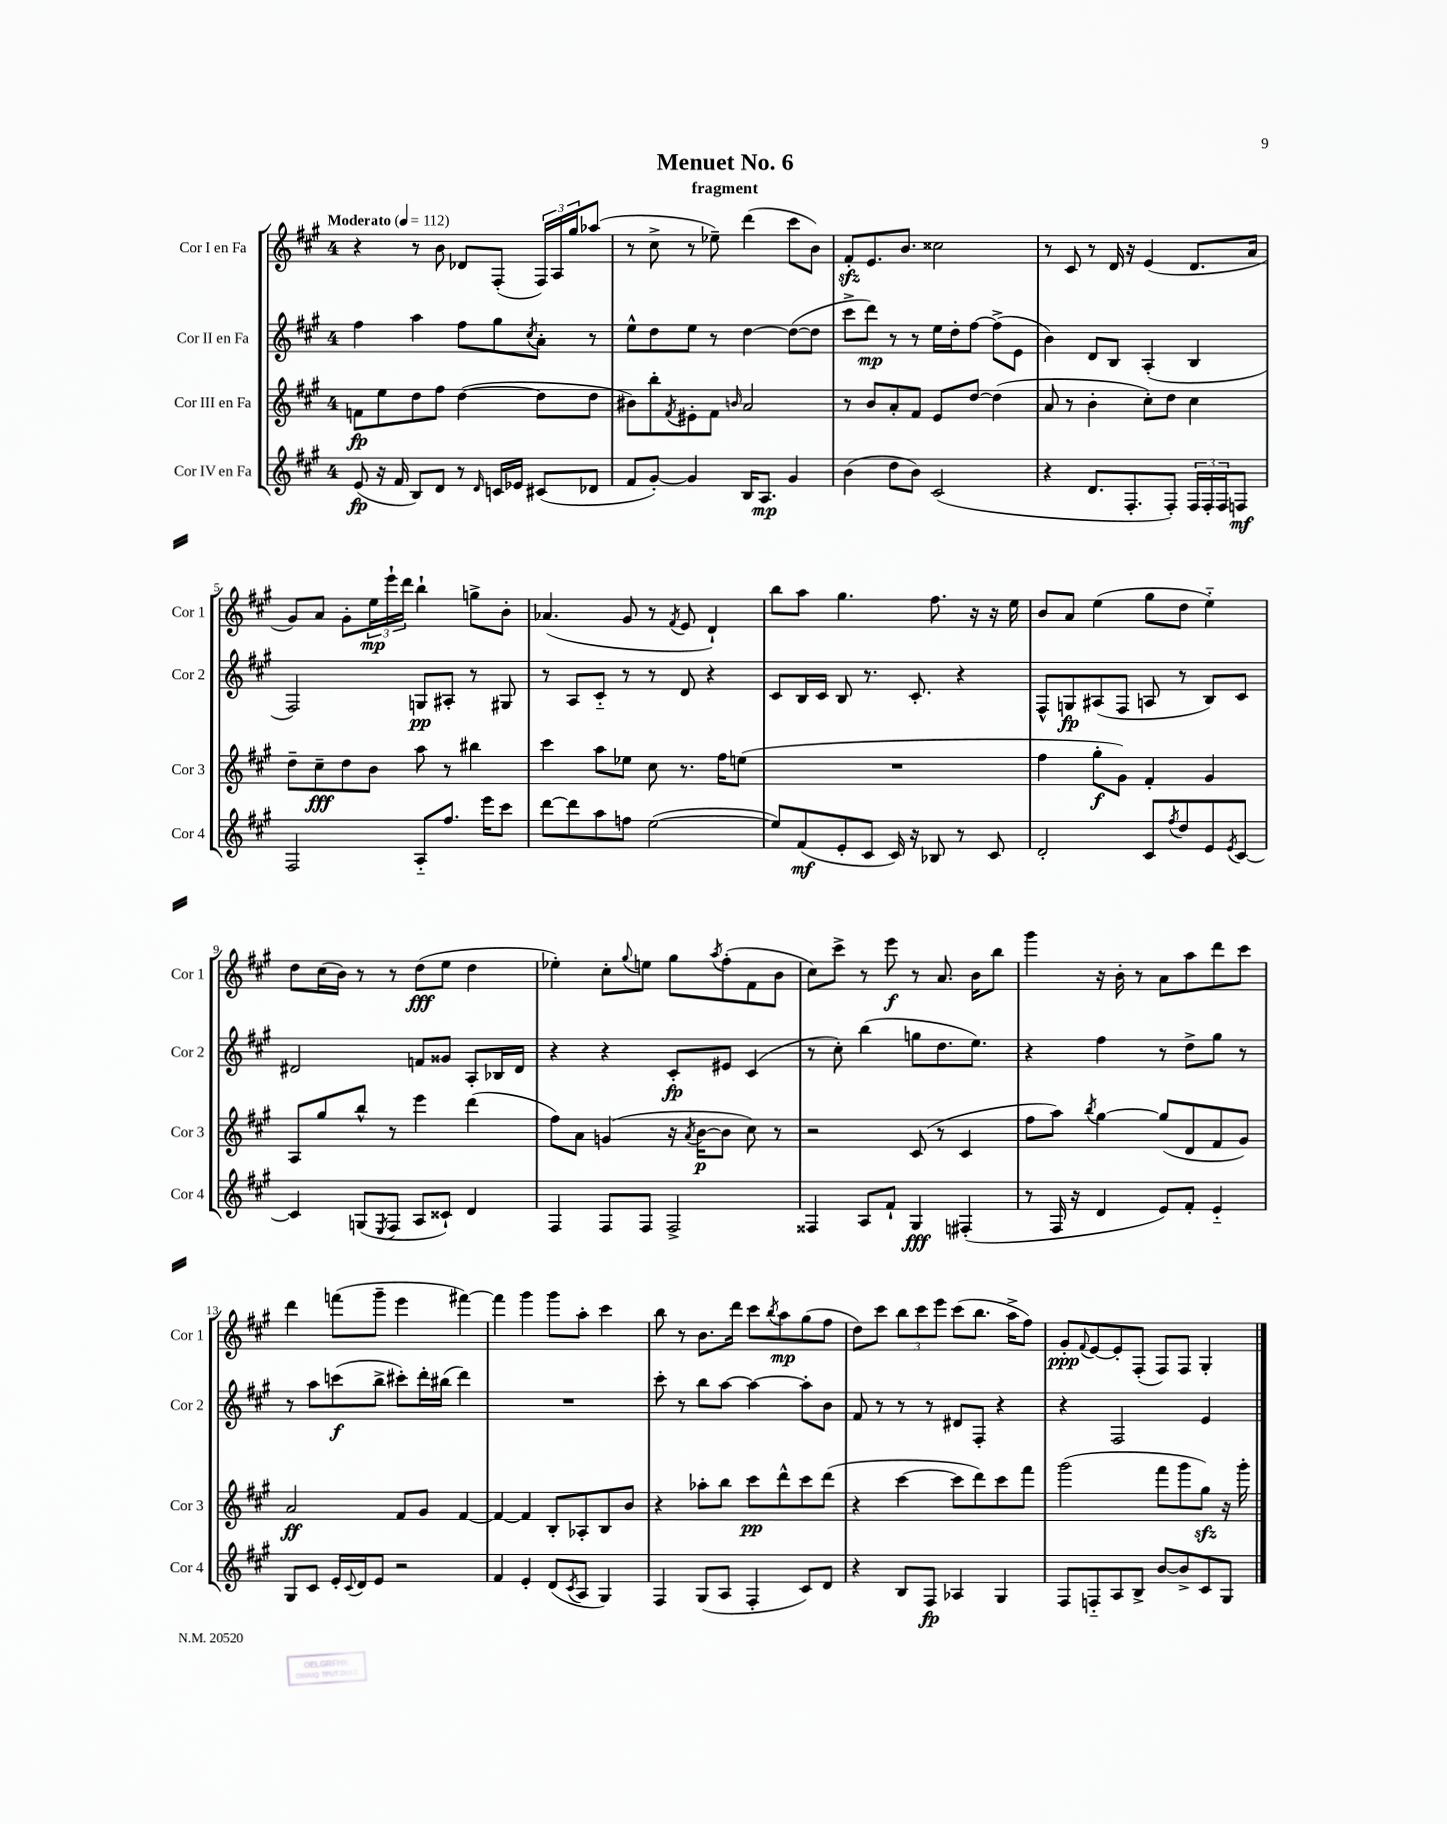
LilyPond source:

\header { title = "Menuet No. 6" subtitle = "fragment" }
<<
\new StaffGroup <<
\new Staff = "s0" \with { instrumentName = "Cor I en Fa" shortInstrumentName = "Cor 1" } {
    \clef treble \key a \major \once \override Staff.TimeSignature.style = #'single-digit \time 4/4 \tempo "Moderato" 4 = 112
    r4 r8 b'8 des'8 fis8-.( \tuplet 3/2 { fis16) a16 gis''16 } aes''8( |
    r8 cis''8-> r8 ees''8--) d'''4( cis'''8 b'8) |
    fis'8-.\sfz e'8. b'8. cisis''2 |
    r8 cis'8 r8 d'16 r16 e'4( d'8. a'16 |
    gis'8) a'8 gis'8-. \tuplet 3/2 { e''16\mp e'''16-! d'''16 } b''4-! g''8-> b'8-. |
    aes'4.( gis'8 r8 \acciaccatura { fis'8 } e'8 d'4-!) |
    b''8 a''8 gis''4. fis''8. r16 r16 e''16 |
    b'8 a'8 e''4( gis''8 d''8 e''4-_) |
    d''8 cis''16( b'16) r8 r8 d''8\fff( e''8 d''4 |
    ees''4-.) cis''8-. \appoggiatura { gis''8 } e''8 gis''8 \acciaccatura { a''8 } fis''8-.( fis'8 b'8 |
    cis''8) cis'''8-> r8 e'''8\f r8 a'8. b'16 b''8 |
    gis'''4 r16 b'16-. r8 a'8 a''8 d'''8 cis'''8 |
    d'''4 f'''8( gis'''8-- e'''4 fis'''4~) |
    fis'''4 gis'''4 gis'''8 a''8-. cis'''4 |
    b''8 r8 b'8. d'''16 cis'''8 \acciaccatura { b''8 } a''8\mp gis''8( fis''8 |
    d''8) cis'''8 \tuplet 3/2 { b''8 cis'''8 e'''8 } cis'''8( b''8. a''16-> fis''8) |
    gis'8-.\ppp \appoggiatura { fis'8 } e'8~ e'8-. fis8-.( fis8) fis8 gis4-. \bar "|." |
}
\new Staff = "s1" \with { instrumentName = "Cor II en Fa" shortInstrumentName = "Cor 2" } {
    \clef treble \key a \major \once \override Staff.TimeSignature.style = #'single-digit \time 4/4
    fis''4 a''4 fis''8 gis''8 \acciaccatura { cis''8 } a'8-. r8 |
    e''8-^ d''8 e''8 r8 d''4~ d''8~( d''8 |
    cis'''8-> d'''8\mp) r8 r8 e''16 d''16-. fis''8~ fis''8->( e'8 |
    b'4) d'8 b8 a4-.( b4 |
    fis2) g8\pp ais8-. r8 gis8 |
    r8 a8 cis'8-_ r8 r8 d'8 r4 |
    cis'8 b16 cis'16 b8 r8. cis'8.-. r4 |
    fis8-^ g8\fp ais8( fis8 a8 r8 b8) cis'8 |
    dis'2 f'8 gisis'8 a8-. bes16 dis'16 |
    r4 r4 cis'8-.\fp eis'8 cis'4( |
    r8 cis''8-.) b''4( g''8 d''8. e''8.) |
    r4 fis''4 r8 d''8-> gis''8 r8 |
    r8 a''8 c'''8\f( b''8-> cis'''8-.) d'''16-. bis''16( d'''4) |
    R1 |
    cis'''8-. r8 b''8 a''8~ a''4~ a''8-. b'8 |
    fis'8 r8 r8 r8 dis'8 fis8-. r4 |
    r4 fis2 e'4 \bar "|." |
}
\new Staff = "s2" \with { instrumentName = "Cor III en Fa" shortInstrumentName = "Cor 3" } {
    \clef treble \key a \major \once \override Staff.TimeSignature.style = #'single-digit \time 4/4
    f'8\fp e''8 d''8 fis''8 d''4~( d''8 d''8 |
    bis'8) b''8-. \acciaccatura { fis'8 } eis'8-. fis'8 \grace { b'16 } a'2 |
    r8 b'8 a'8-. fis'8 e'8 d''8~ d''4( |
    a'8 r8 b'4-. cis''8-.) d''8 cis''4 |
    d''8-- cis''8--\fff d''8 b'8 a''8 r8 bis''4 |
    cis'''4 a''8 ees''8 cis''8 r8. fis''16 e''8( |
    R1 |
    fis''4 gis''8-.\f gis'8) fis'4-. gis'4 |
    a8 gis''8 b''8-^ r8 e'''4 d'''4( |
    fis''8) a'8 g'4( r16 \acciaccatura { a'8 } b'16~\p b'8 cis''8) r8 |
    r2 cis'8( r8 cis'4 |
    fis''8 a''8) \acciaccatura { b''8 } gis''4~ gis''8( d'8 fis'8 gis'8) |
    a'2\ff fis'8 gis'8 fis'4~ |
    fis'4~ fis'4 b8-. aes8-. b8 b'8 |
    r4 aes''8-. b''8 cis'''8\pp d'''8-^ cis'''8 d'''8( |
    r4 cis'''4~ cis'''8 d'''8) cis'''8 fis'''8 |
    gis'''2( fis'''8 gis'''8 gis''8\sfz) r16 gis'''16-. \bar "|." |
}
\new Staff = "s3" \with { instrumentName = "Cor IV en Fa" shortInstrumentName = "Cor 4" } {
    \clef treble \key a \major \once \override Staff.TimeSignature.style = #'single-digit \time 4/4
    e'8\fp( r16 fis'16 b8) d'8 r8 \grace { d'16 } c'16 ees'16 cis'8( des'8 |
    fis'8 gis'8~-.) gis'4 b16 a8.\mp gis'4 |
    b'4( d''8 b'8) cis'2( |
    r4 d'8. fis8.-. fis8-.) \tuplet 3/2 { fis16 fis16-. fis16 } f8\mf |
    fis2 a8-_ fis''8. e'''16 cis'''8 |
    d'''8~ d'''8 a''8 f''8 e''2~( |
    e''8) fis'8\mf( e'8-. cis'8 cis'16) r16 bes8 r8 cis'8 |
    d'2-. cis'8 \acciaccatura { fis''8 } d''8 e'8 \acciaccatura { e'8 } cis'8~ |
    cis'4 g8( \acciaccatura { e8 } fis8 a8 cisis'8-!) d'4 |
    fis4 fis8 fis8 fis2-> |
    fisis4 a8 fis'8-! gis4\fff fis4-.( |
    r8 fis16 r16 d'4 e'8) fis'8-. e'4-_ |
    gis8 cis'8 e'16-. \appoggiatura { cis'8 } d'16 e'8 r2 |
    fis'4 e'4-. d'8( \acciaccatura { cis'8 } a8 gis4) |
    fis4 gis8( a8 fis4-. cis'8) d'8 |
    r4 b8 fis8\fp aes4 gis4 |
    fis8 f8-_ a8 b8-> b'8~ b'8-> cis'8 gis8 \bar "|." |
}
>>
>>
